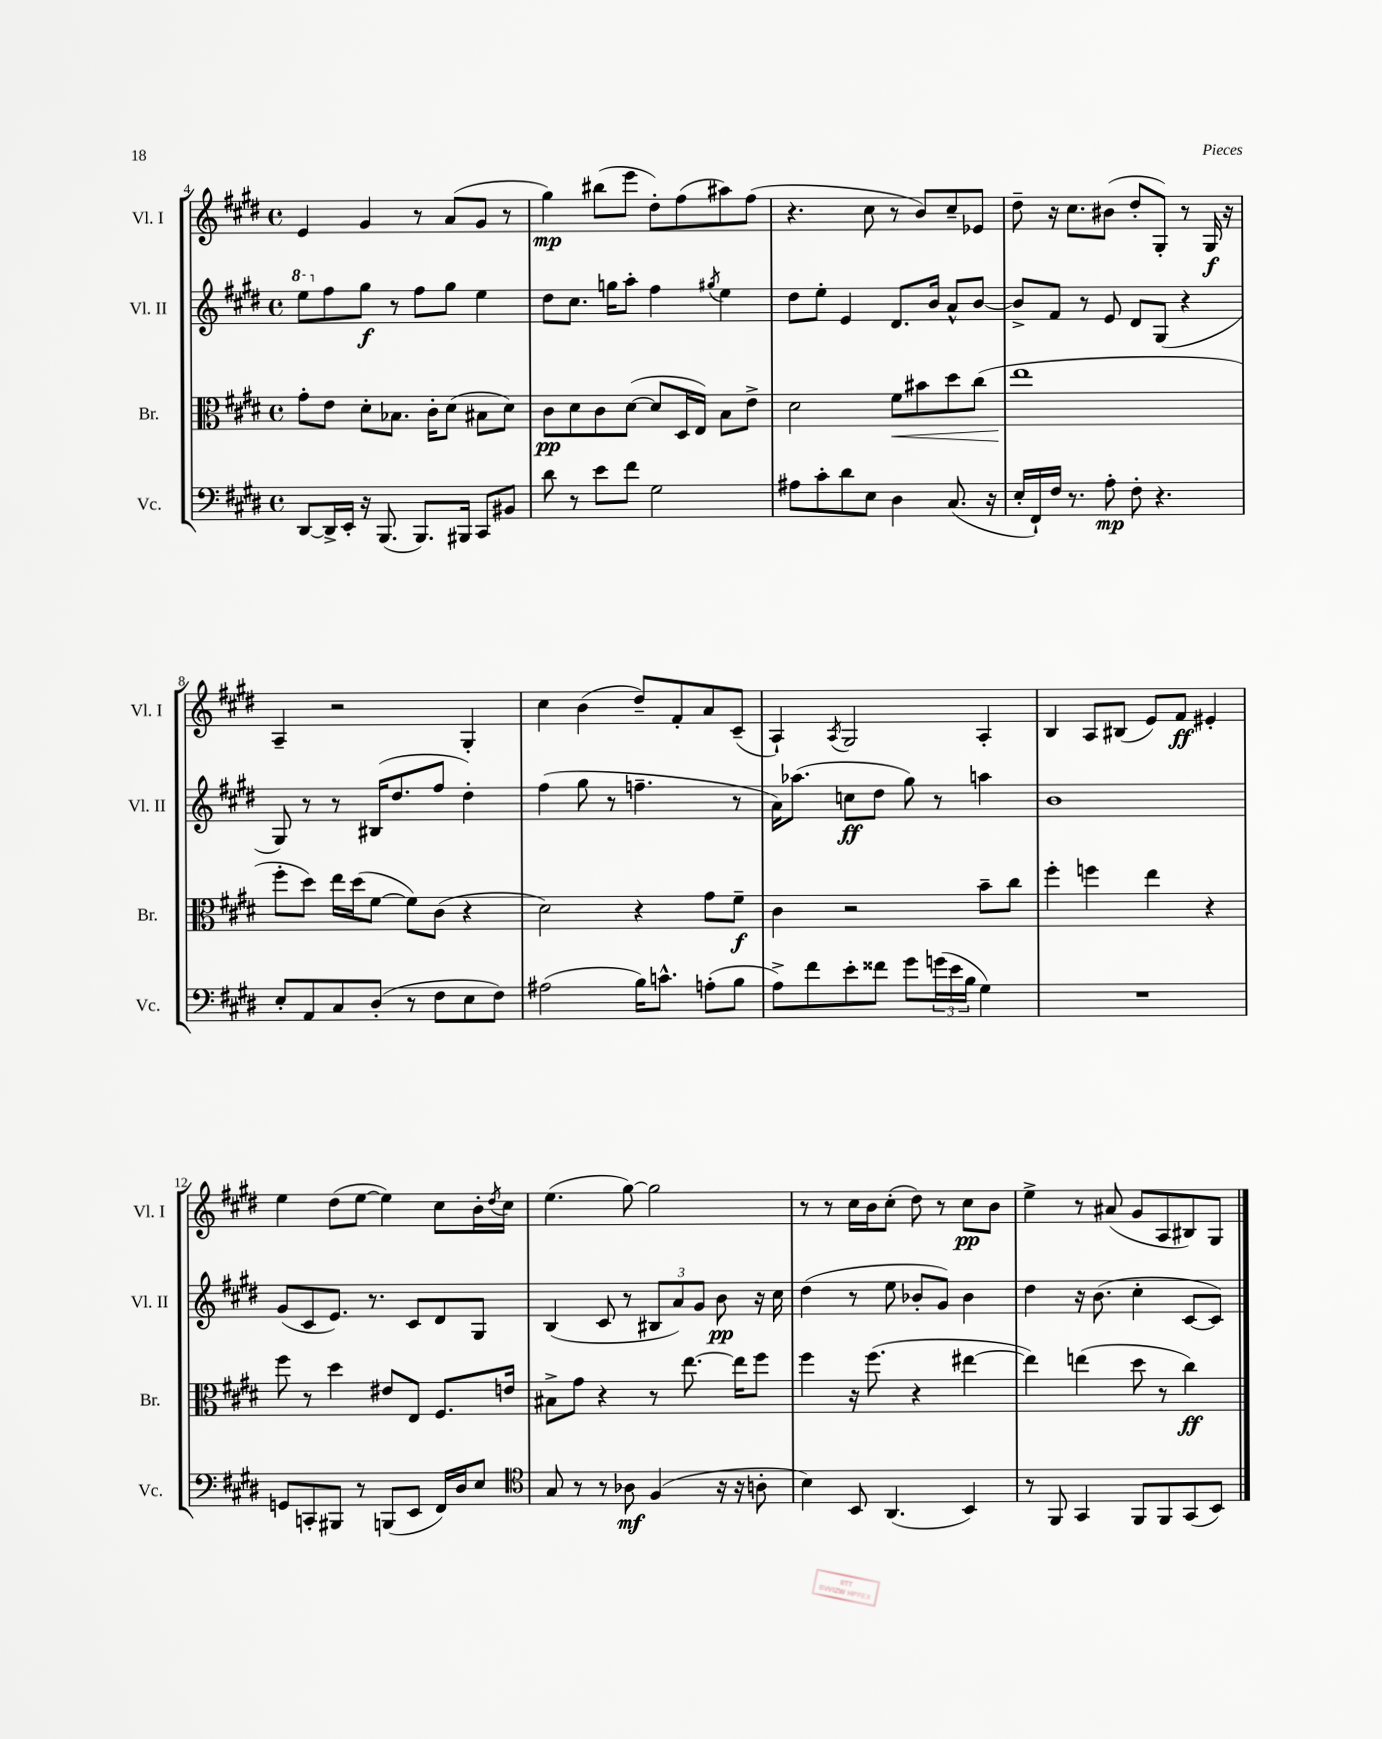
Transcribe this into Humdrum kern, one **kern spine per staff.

**kern	**dynam	**kern	**dynam	**kern	**dynam	**kern	**dynam
*part4	*part4	*part3	*part3	*part2	*part2	*part1	*part1
*staff4	*staff4	*staff3	*staff3	*staff2	*staff2	*staff1	*staff1
*I"Vc.	*	*I"Br.	*	*I"Vl. II	*	*I"Vl. I	*
*I'Vc.	*	*I'Br.	*	*I'Vl. II	*	*I'Vl. I	*
*clefF4	*	*clefC3	*	*clefG2	*	*clefG2	*
*k[f#c#g#d#]	*	*k[f#c#g#d#]	*	*k[f#c#g#d#]	*	*k[f#c#g#d#]	*
*M4/4	*	*M4/4	*	*M4/4	*	*M4/4	*
*met(c)	*	*met(c)	*	*met(c)	*	*met(c)	*
*	*	*	*	*8va	*	*	*
=4	=4	=4	=4	=4	=4	=4	=4
[8DD#/L	.	8g#'\L	.	8eee\L	.	4e/	.
*	*	*	*	*X8va	*	*	*
16DD#^/L]	.	8e\J	.	8ff#\	.	.	.
16EE'/JJ	.	.	.	.	.	.	.
16r	.	8d#'\L	.	8gg#\J	f	4g#/	.
(8.BBB/	.	.	.	.	.	.	.
.	.	8.B-X\J	.	8r	.	.	.
8.BBB/L)	.	.	.	8ff#\L	.	8r	.
.	.	16c#'\KL	.	.	.	.	.
.	.	(8d#\J	.	8gg#\J	.	(8a/L	.
16BBB#X/Jk	.	.	.	.	.	.	.
8CC#/L	.	8B#X\L	.	4ee\	.	8g#/J	.
8BB#X/J	.	8d#\J)	.	.	.	8r	.
=5	=5	=5	=5	=5	=5	=5	=5
8d#\	.	8c#\L	pp	8dd#\L	.	4gg#\)	mp
8r	.	8d#\	.	8.cc#\J	.	.	.
8e\L	.	8c#\	.	.	.	(8bb#X\L	.
.	.	.	.	16ggn\KL	.	.	.
8f#\J	.	([8d#\J	.	8aa'\J	.	8eee\J	.
2G#\	.	8d#/L]	.	4ff#\	.	8dd#'\L)	.
.	.	16D#/L	.	.	.	(8ff#\	.
.	.	16E/JJ)	.	.	.	.	.
.	.	.	.	8qgg#X/	.	.	.
.	.	8B\L	.	4ee\	.	8aa#X\)	.
.	.	8e^\J	.	.	.	(8ff#\J	.
=6	=6	=6	=6	=6	=6	=6	=6
8A#X\L	.	2d#\	.	8dd#\L	.	4.r	.
8c#'\	.	.	.	8ee'\J	.	.	.
8d#\	.	.	.	4e/	.	.	.
8E\J	.	.	.	.	.	8cc#\	.
!	!	!	!LO:HP:b	!	!	!	!
4D#\	.	8f#\L	<	8.d#/L	.	8r	.
.	.	8b#X\	.	.	.	8b/L)	.
.	.	.	.	16b/Jk	.	.	.
(8.C#/	.	8dd#\	.	8a^^/L	.	8cc#~/	.
.	.	(8cc#\J	.	[8b/J	.	8e-X/J	.
16r	.	.	.	.	.	.	.
=7	=7	=7	=7	=7	=7	=7	=7
16E'/LL	.	1ee	.	8b^/L]	.	8dd#~\	.
16FF#`/)	.	.	.	.	.	.	.
16F#/JJ	.	.	.	8f#/J	.	16r	.
8.r	.	.	.	.	.	8.cc#\L	.
.	.	.	.	8r	.	.	.
8A'\	mp	.	.	8e/	.	(8b#X\J	.
8F#'\	.	.	.	8d#/L	.	8dd#'/L	.
4.r	.	.	.	(8G#/J	.	8G#'/J)	.
.	.	.	.	4r	.	8r	.
.	.	.	.	.	.	16G#/	f
.	.	.	.	.	.	16r	.
.	.	.	[	.	.	.	.
!!LO:LB:g=z
=8	=8	=8	=8	=8	=8	=8	=8
8E'/L	.	8ff#'\L	.	8G#/)	.	4A~/	.
8AA/	.	8dd#\J)	.	8r	.	.	.
8C#/	.	16ee\LL	.	8r	.	2r	.
.	.	(16dd#\J	.	.	.	.	.
(8D#'/J	.	[8f#\J	.	(16B#X/KL	.	.	.
.	.	.	.	8.dd#/	.	.	.
8r	.	8f#\L])	.	.	.	.	.
8F#\L	.	(8c#\J	.	8ff#/J	.	.	.
8E\	.	4r	.	4dd#'\)	.	4G#'/	.
8F#\J)	.	.	.	.	.	.	.
=9	=9	=9	=9	=9	=9	=9	=9
(2A#X\	.	2d#\)	.	(4ff#\	.	4cc#\	.
.	.	.	.	8gg#\	.	(4b\	.
.	.	.	.	8r	.	.	.
16B\KL)	.	4r	.	4.ffn~\	.	8dd#~/L)	.
8.cn^^\J	.	.	.	.	.	.	.
.	.	.	.	.	.	8f#'/	.
(8An'\L	.	8g#\L	.	.	.	8a/	.
8B\J	.	8f#~\J	f	8r	.	(8c#~/J	.
=10	=10	=10	=10	=10	=10	=10	=10
8A^\L)	.	4c#\	.	16a\KL)	.	4A`/)	.
.	.	.	.	(8.aa-X\J	.	.	.
8f#\	.	.	.	.	.	.	.
.	.	.	.	.	.	8qA/	.
8e'\	.	2r	.	8ccn\L	ff	2G#/	.
8f##X\J	.	.	.	8dd#\J	.	.	.
8g#\L	.	.	.	8gg#\)	.	.	.
(24gn\L	.	.	.	8r	.	.	.
24e\	.	.	.	.	.	.	.
24B\JJ	.	.	.	.	.	.	.
4G#\)	.	8b~\L	.	4aan\	.	4A'/	.
.	.	8cc#\J	.	.	.	.	.
=11	=11	=11	=11	=11	=11	=11	=11
1r	.	4ff#'\	.	1b	.	4B/	.
.	.	4ffn\	.	.	.	8A/L	.
.	.	.	.	.	.	(8B#X/J	.
.	.	4ee\	.	.	.	8e/L)	.
.	.	.	.	.	.	8f#/J	ff
.	.	4r	.	.	.	4e#X'/	.
!!LO:LB:g=z
=12	=12	=12	=12	=12	=12	=12	=12
8GGn/L	.	8ff#\	.	(8g#/L	.	4ee\	.
8CCn'/	.	8r	.	8c#/	.	.	.
8BBB#X/J	.	4dd#\	.	8.e/J)	.	(8dd#\L	.
8r	.	.	.	.	.	[8ee\J	.
.	.	.	.	8.r	.	.	.
(8BBBn/L	.	8e#X/L	.	.	.	4ee\])	.
8EE/J	.	8E/J	.	8c#/L	.	.	.
16FF#/LL)	.	8.F#/L	.	8d#/	.	8cc#\L	.
16D#/J	.	.	.	.	.	.	.
8E/J	.	.	.	8G#/J	.	16b'\L	.
.	.	.	.	.	.	8qdd#/	.
.	.	16en/Jk	.	.	.	16cc#\JJ	.
=13	=13	=13	=13	=13	=13	=13	=13
*clefC4	*	*	*	*	*	*	*
8G#/	.	8B#X^\L	.	(4B/	.	(4.ee\	.
8r	.	8g#\J	.	.	.	.	.
8r	.	4r	.	8c#/	.	.	.
8A-X\	mf	.	.	8r	.	[8gg#\)	.
(4F#/	.	8r	.	12B#X/L	.	2gg#\]	.
.	.	.	.	12a/)	.	.	.
.	.	[8.ee\	.	.	.	.	.
.	.	.	.	12g#/J	.	.	.
16r	.	.	.	8b\	pp	.	.
16r	.	16ee\KL]	.	.	.	.	.
8An'\	.	8ff#\J	.	16r	.	.	.
.	.	.	.	16cc#\	.	.	.
=14	=14	=14	=14	=14	=14	=14	=14
4B\)	.	4ff#\	.	(4dd#\	.	8r	.
.	.	.	.	.	.	8r	.
8BB/	.	16r	.	8r	.	16cc#\LL	.
.	.	(8.ff#\	.	.	.	16b\J	.
(4.AA/	.	.	.	8ee\	.	(8cc#'\J	.
.	.	4r	.	8b-X'/L	.	8dd#\)	.
.	.	.	.	8g#/J)	.	8r	.
4BB/)	.	[4ee#X\	.	4b-\	.	8cc#\L	pp
.	.	.	.	.	.	8b\J	.
=15	=15	=15	=15	=15	=15	=15	=15
8r	.	4ee#\])	.	4dd#\	.	4ee^\	.
8FF#/	.	.	.	.	.	.	.
4GG#/	.	(4een\	.	16r	.	8r	.
.	.	.	.	(8.b\	.	.	.
.	.	.	.	.	.	(8a#X/	.
8FF#/L	.	8dd#\	.	4cc#'\	.	8g#/L	.
8FF#/	.	8r	.	.	.	8A/	.
(8GG#/	.	4cc#\)	ff	[8c#/L	.	8B#X/)	.
8BB/J)	.	.	.	8c#/J])	.	8G#/J	.
==	==	==	==	==	==	==	==
*-	*-	*-	*-	*-	*-	*-	*-
